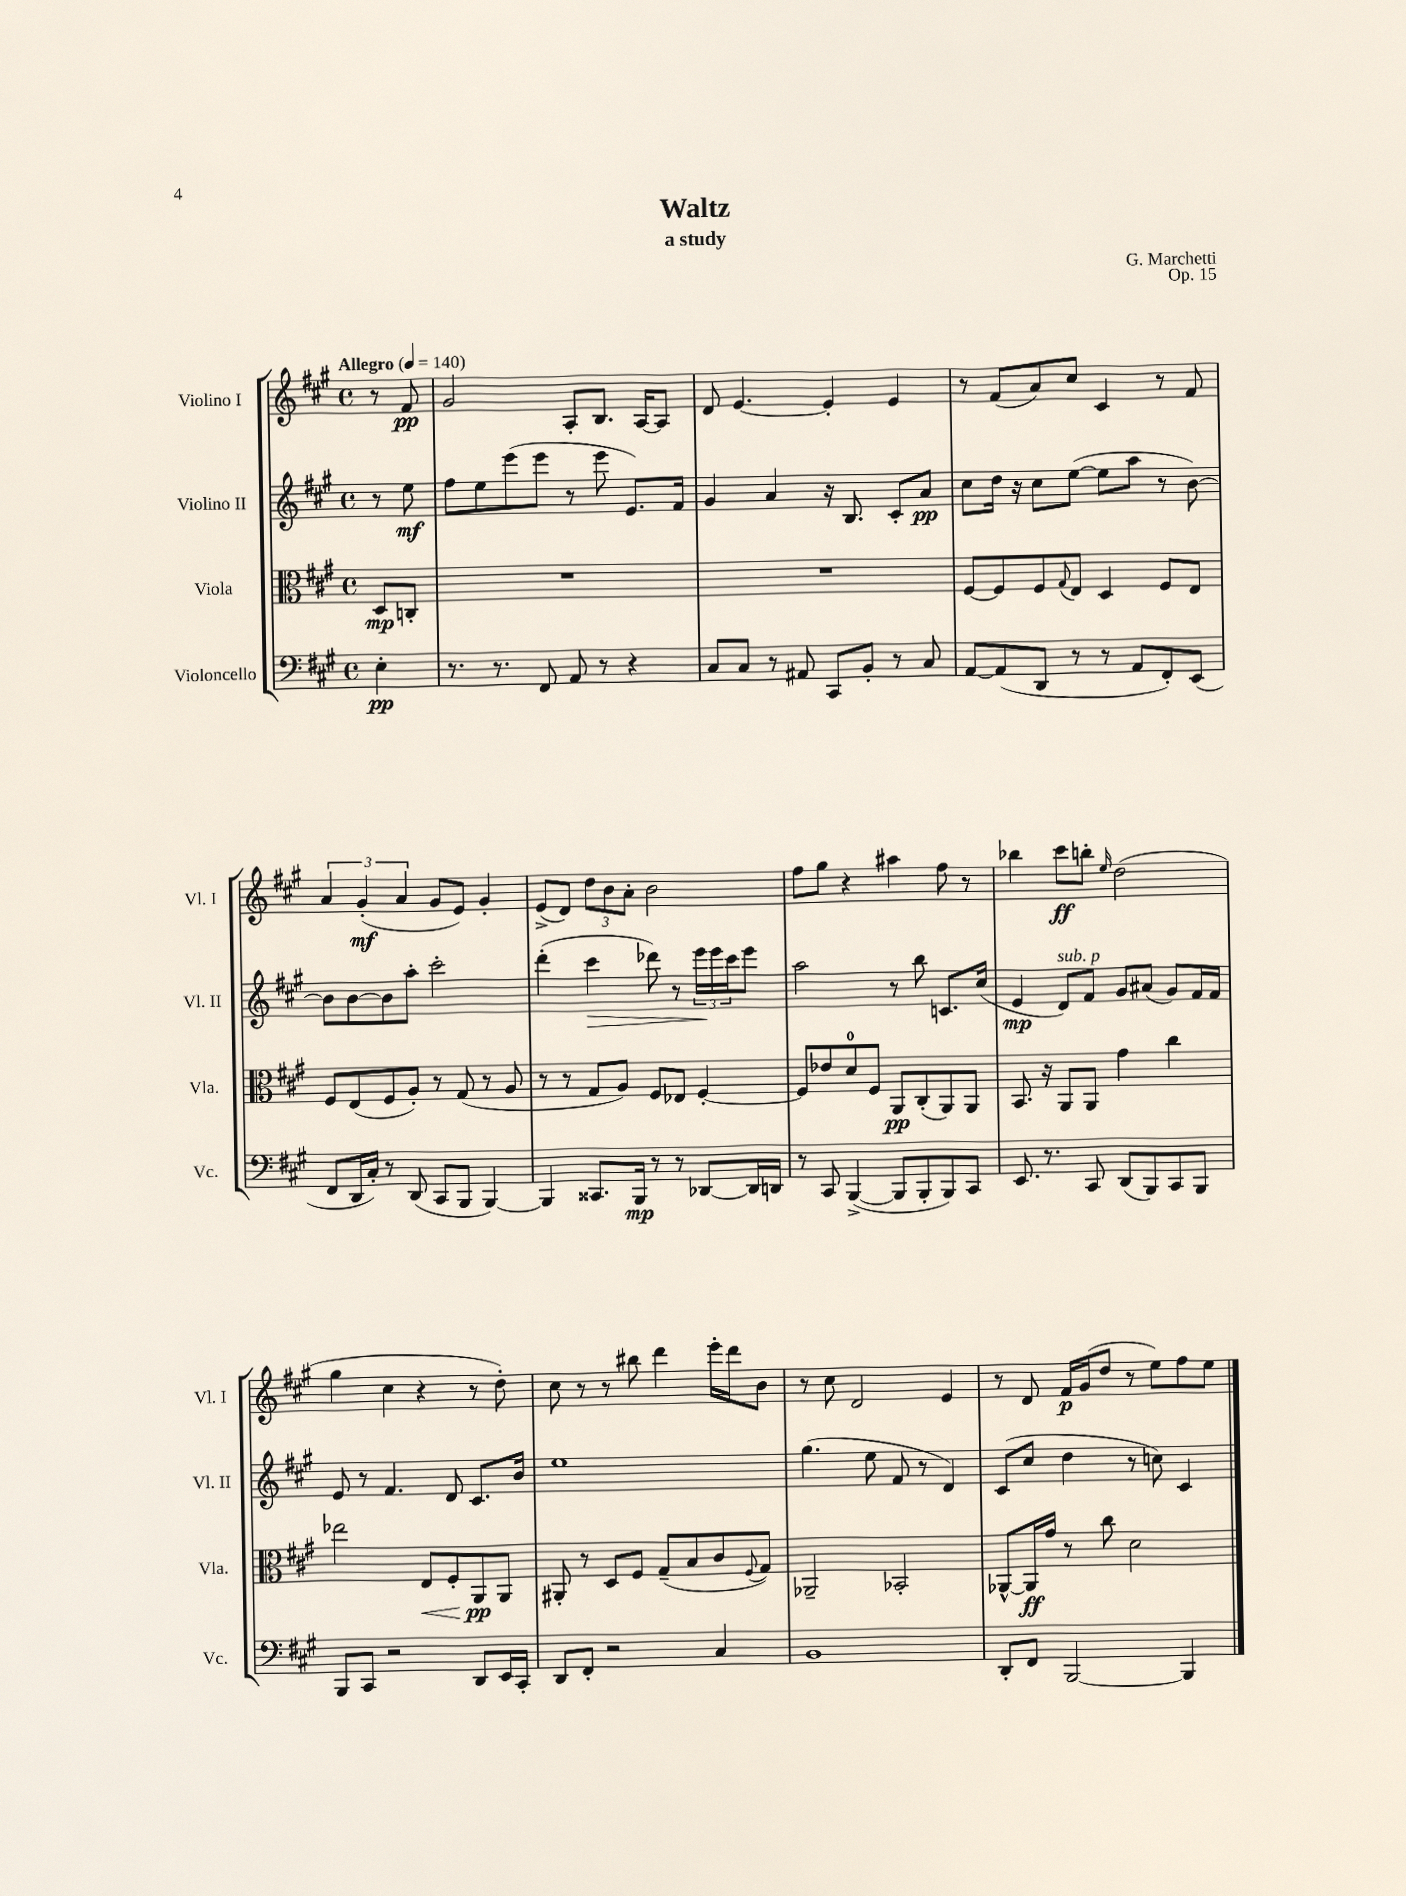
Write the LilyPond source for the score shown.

\header { title = "Waltz" composer = "G. Marchetti" subtitle = "a study" opus = "Op. 15" }
<<
\new StaffGroup <<
\new Staff = "s0" \with { instrumentName = "Violino I" shortInstrumentName = "Vl. I" } {
    \clef treble \key a \major \defaultTimeSignature \time 4/4 \partial 4 \tempo "Allegro" 4 = 140
    r8 fis'8\pp |
    gis'2 a8-. b8. a16~ a8 |
    d'8 e'4.~ e'4-. e'4 |
    r8 fis'8( a'8) cis''8 cis'4 r8 fis'8 |
    \tuplet 3/2 { a'4 gis'4-.\mf( a'4 } gis'8 e'8) gis'4-. |
    e'8->( d'8) \tuplet 3/2 { d''8 b'8 a'8-. } b'2 |
    fis''8 gis''8 r4 ais''4 fis''8 r8 |
    bes''4 cis'''8\ff b''8-. \grace { e''16 } d''2( |
    gis''4 cis''4 r4 r8 d''8-.) |
    cis''8 r8 r8 bis''8 d'''4 e'''16-. d'''16 b'8 |
    r8 cis''8 d'2 e'4 |
    r8 d'8 fis'16\p gis'16( d''8 r8 e''8) fis''8 e''8 \bar "|." |
}
\new Staff = "s1" \with { instrumentName = "Violino II" shortInstrumentName = "Vl. II" } {
    \clef treble \key a \major \defaultTimeSignature \time 4/4 \partial 4
    r8 e''8\mf |
    fis''8 e''8 e'''8( e'''8 r8 e'''8 e'8.) fis'16 |
    gis'4 a'4 r16 b8. cis'8-. a'8\pp |
    cis''8 d''16 r16 cis''8 e''8~( e''8 a''8 r8 b'8~) |
    b'8 b'8~ b'8 a''8-. cis'''2-. |
    d'''4-.( cis'''4\> des'''8) r8 \tuplet 3/2 { e'''16\! e'''16 cis'''16 } e'''8 |
    a''2 r8 b''8 c'8. cis''16( |
    e'4\mp d'8^\markup { \italic "sub. p" }) fis'8 gis'8 ais'8( gis'8) fis'16 fis'16 |
    e'8 r8 fis'4. d'8 cis'8. b'16 |
    e''1 |
    gis''4.( e''8 fis'8 r8 d'4) |
    cis'8( cis''8 d''4 r8 c''8) cis'4 \bar "|." |
}
\new Staff = "s2" \with { instrumentName = "Viola" shortInstrumentName = "Vla." } {
    \clef alto \key a \major \defaultTimeSignature \time 4/4 \partial 4
    d8\mp c8-. |
    R1 |
    R1 |
    fis8~ fis8 fis8 \appoggiatura { gis8 } e8 d4 fis8 e8 |
    fis8 e8( fis8 a8-.) r8 gis8( r8 a8 |
    r8 r8 gis8 a8) fis8 ees8 fis4~-. |
    fis8 ees'8 d'8-0 fis8 a,8\pp cis8-.( a,8) a,8 |
    b,8. r16 a,8 a,8 gis'4 cis''4 |
    ees''2 e8\< fis8-. a,8\pp\! a,8 |
    ais,8-. r8 d8 fis8 gis8--( b8 cis'8 \appoggiatura { fis8 } gis8) |
    aes,2-- bes,2-. |
    aes,8~-^ aes,16\ff gis'16 r8 cis''8 d'2 \bar "|." |
}
\new Staff = "s3" \with { instrumentName = "Violoncello" shortInstrumentName = "Vc." } {
    \clef bass \key a \major \defaultTimeSignature \time 4/4 \partial 4
    e4-.\pp |
    r8. r8. fis,8 a,8 r8 r4 |
    cis8 cis8 r8 ais,8 cis,8 b,8-. r8 cis8 |
    a,8~ a,8( d,8 r8 r8 a,8 fis,8-.) e,8( |
    fis,8 d,16 cis16-.) r8 d,8( cis,8 b,,8 b,,4~) |
    b,,4 cisis,8. b,,16\mp r8 r8 des,8~ des,16 d,16 |
    r8 cis,8 b,,4~->( b,,8 b,,8-. b,,8) cis,8 |
    e,8. r8. cis,8 d,8( b,,8) cis,8 b,,8 |
    b,,8 cis,8 r2 d,8 e,16 cis,16-. |
    d,8 fis,8-. r2 cis4 |
    b,1 |
    d,8-. fis,8 b,,2~ b,,4 \bar "|." |
}
>>
>>
\layout { \context { \Score \remove "Bar_number_engraver" } }
